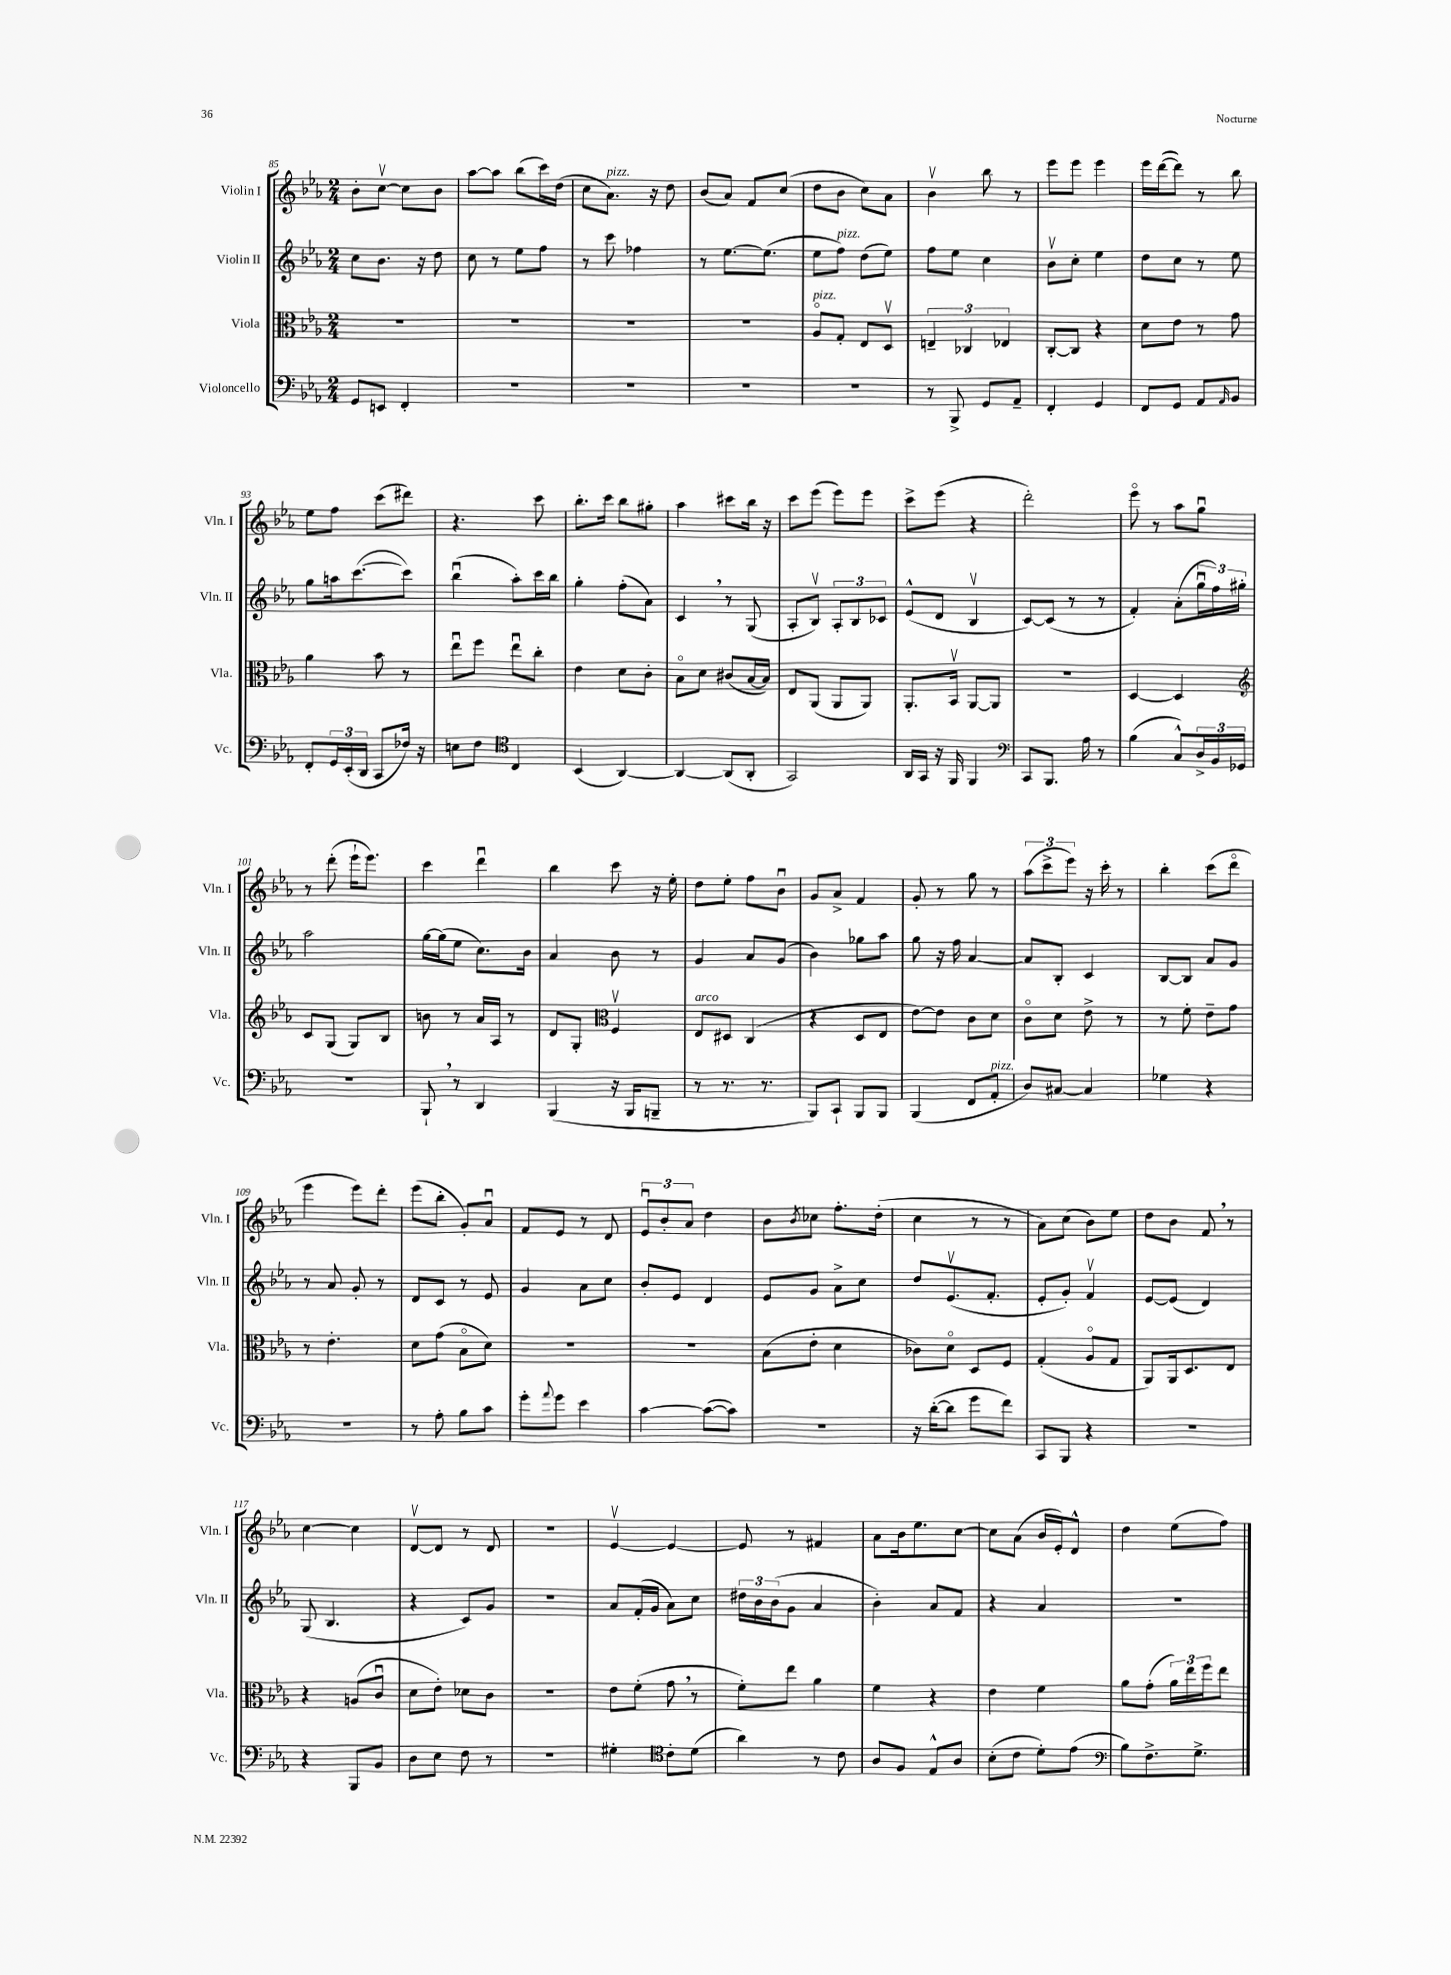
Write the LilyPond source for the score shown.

<<
\new StaffGroup <<
\new Staff = "s0" \with { instrumentName = "Violin I" shortInstrumentName = "Vln. I" } {
    \clef treble \key ees \major \numericTimeSignature \time 2/4
    bes'8-. c''8~\upbow c''8 bes'8 |
    aes''8~ aes''8 bes''8( c'''16) d''16( |
    c''8 aes'8.^\markup { \italic "pizz." }) r16 d''8 |
    bes'8( aes'8) f'8 c''8( |
    d''8 bes'8 c''8) aes'8 |
    bes'4\upbow bes''8 r8 |
    ees'''8 ees'''8 ees'''4 |
    ees'''16 d'''16~( d'''8) r8 bes''8 |
    ees''8 f''8 c'''8( dis'''8) |
    r4. c'''8 |
    bes''8.-. c'''16 bes''8 gis''8-. |
    aes''4 cis'''8 bes''16 r16 |
    c'''8 ees'''8( ees'''8) ees'''8 |
    c'''8-> ees'''8( r4 |
    d'''2-.) |
    ees'''8\flageolet r8 aes''8 g''8\downbow |
    r8 d'''8-.( ees'''16-! ees'''8.) |
    c'''4 d'''4\downbow |
    bes''4 c'''8 r16 ees''16-. |
    d''8 ees''8-. f''8 bes'8\downbow |
    g'8 aes'8-> f'4 |
    g'8-. r8 g''8 r8 |
    \tuplet 3/2 { aes''8( c'''8-> ees'''8) } r16 c'''16-. r8 |
    bes''4-. c'''8( d'''8\flageolet |
    ees'''4 ees'''8) d'''8-. |
    ees'''8( bes''8-. g'8-.) aes'8\downbow |
    f'8 ees'8 r8 d'8 |
    \tuplet 3/2 { ees'8\downbow bes'8-. aes'8 } d''4 |
    bes'8 \acciaccatura { bes'8 } ces''8 f''8.-. d''16-.( |
    c''4 r8 r8 |
    aes'8) c''8( bes'8) ees''8 |
    d''8 bes'8 f'8 \breathe r8 |
    c''4~ c''4 |
    d'8~\upbow d'8 r8 d'8 |
    r2 |
    ees'4~\upbow ees'4~ |
    ees'8 r8 fis'4 |
    aes'8 bes'16 ees''8. c''8~ |
    c''8 aes'8( bes'16 ees'16-.) d'8-^ |
    d''4 ees''8( f''8) \bar "|." |
}
\new Staff = "s1" \with { instrumentName = "Violin II" shortInstrumentName = "Vln. II" } {
    \clef treble \key ees \major \numericTimeSignature \time 2/4
    c''8 bes'8. r16 d''8 |
    c''8 r8 ees''8 f''8 |
    r8 c'''8 fes''4 |
    r8 ees''8.~ ees''8.( |
    ees''8 f''8^\markup { \italic "pizz." }) d''8( ees''8) |
    f''8 ees''8 c''4 |
    bes'8\upbow c''8-. ees''4 |
    d''8 c''8 r8 ees''8 |
    g''8 a''16 c'''8.~( c'''8) |
    bes''4\downbow( aes''8-.) c'''16 bes''16 |
    g''4-. f''8-.( aes'8) |
    c'4 \breathe r8 g8( |
    aes8-. bes8\upbow) \tuplet 3/2 { aes8-. bes8 ces'8 } |
    ees'8-^( d'8 bes4\upbow |
    c'8~) c'8( r8 r8 |
    f'4-.) aes'8-.( \tuplet 3/2 { g''16\downbow f''16) gis''16-. } |
    aes''2 |
    g''16~ g''16( ees''8 c''8.) bes'16 |
    aes'4 bes'8 r8 |
    g'4 aes'8 g'8( |
    bes'4) ges''8 aes''8 |
    g''8 r16 f''16 aes'4~ |
    aes'8 bes8-. c'4 |
    bes8~ bes8 aes'8 g'8 |
    r8 aes'8 g'8-. r8 |
    d'8 c'8 r8 ees'8 |
    g'4 aes'8 c''8 |
    bes'8-. ees'8 d'4 |
    ees'8 g'8 aes'8-> c''8 |
    d''8 ees'8.\upbow( f'8.-. |
    ees'8-. g'8-.) f'4\upbow |
    ees'8~ ees'8( d'4) |
    g8( bes4. |
    r4 c'8) g'8 |
    R2 |
    aes'8 f'16-.( g'16 aes'8) c''8 |
    \tuplet 3/2 { dis''16 bes'16 bes'16( } g'8 aes'4 |
    bes'4-.) aes'8 f'8 |
    r4 aes'4 |
    R2 \bar "|." |
}
\new Staff = "s2" \with { instrumentName = "Viola" shortInstrumentName = "Vla." } {
    \clef alto \key ees \major \numericTimeSignature \time 2/4
    R2 |
    R2 |
    R2 |
    r2 |
    aes8\flageolet^\markup { \italic "pizz." } g8-. ees8 d8\upbow |
    \tuplet 3/2 { e4-- ces4 ees4 } |
    c8~-. c8 r4 |
    d'8 ees'8 r8 g'8 |
    aes'4 bes'8 r8 |
    ees''8\downbow f''8 ees''8\downbow c''8-. |
    ees'4 d'8 c'8-. |
    bes8\flageolet d'8 cis'8( bes16~ bes16) |
    ees8 aes,8( aes,8 aes,8) |
    aes,8.-. bes,16\upbow aes,8~ aes,8 |
    r2 |
    d4~ d4 |
    \clef treble c'8 g8( g8) bes8 |
    b'8 r8 aes'16 aes16 r8 |
    d'8 g8-. \clef alto f4\upbow |
    ees8^\markup { \italic "arco" } dis8 c4( |
    r4 d8 ees8 |
    ees'8~) ees'8 c'8 d'8 |
    c'8\flageolet d'8 ees'8-> r8 |
    r8 f'8-. ees'8-- g'8 |
    r8 ees'4.-. |
    d'8 g'8( bes8\flageolet d'8) |
    R2 |
    R2 |
    bes8( ees'8-. d'4 |
    ces'8) d'8\flageolet d8 f8 |
    g4-.( aes8\flageolet g8 |
    aes,8) aes,16 d8. ees8 |
    r4 a8( c'8\downbow |
    d'8 ees'8-.) des'8 c'8 |
    r2 |
    ees'8 f'8-.( g'8 \breathe r8 |
    f'8-.) ees''8 aes'4 |
    f'4 r4 |
    ees'4 f'4 |
    aes'8 g'8-.( \tuplet 3/2 { aes'16) ees''16 f''16 } ees''8 \bar "|." |
}
\new Staff = "s3" \with { instrumentName = "Violoncello" shortInstrumentName = "Vc." } {
    \clef bass \key ees \major \numericTimeSignature \time 2/4
    g,8 e,8 f,4-. |
    R2 |
    R2 |
    R2 |
    R2 |
    r8 bes,,8-> g,8 aes,8-- |
    f,4-. g,4 |
    f,8 g,8 aes,8 \grace { aes,16 } bes,8 |
    f,8-. \tuplet 3/2 { g,16 ees,16-.( d,16 } c,8 fes16) r16 |
    e8 f8 \clef tenor c4 |
    bes,4( aes,4~) |
    aes,4~ aes,8( aes,8-. |
    g,2) |
    aes,16 g,16 r16 f,16 f,4 |
    \clef bass c,8 bes,,8. aes16 r8 |
    bes4( c8-^) \tuplet 3/2 { d16-> bes,16 ges,16 } |
    R2 |
    bes,,8-! \breathe r8 d,4 |
    bes,,4( r16 bes,,16 b,,8-- |
    r8 r8. r8. |
    bes,,8) c,8-! bes,,8 bes,,8 |
    bes,,4( f,8 aes,8-.^\markup { \italic "pizz." } |
    d8) cis8~ cis4 |
    ges4 r4 |
    r2 |
    r8 aes8-. bes8 c'8 |
    g'8-. \appoggiatura { aes'8 } g'8 ees'4 |
    c'4~ c'8~( c'8) |
    R2 |
    r16 d'16~-.( d'8 g'8 f'8) |
    c,8 bes,,8 r4 |
    r2 |
    r4 bes,,8 bes,8 |
    d8 ees8 f8 r8 |
    R2 |
    gis4-. \clef tenor c'8-. d'8( |
    aes'4) r8 c'8 |
    aes8 f8 ees8-^ aes8 |
    bes8-.( c'8 d'8-.) ees'8( |
    \clef bass bes8) f8.-> g8.-> \bar "|." |
}
>>
>>
\layout { \context { \Score currentBarNumber = #85 } }
